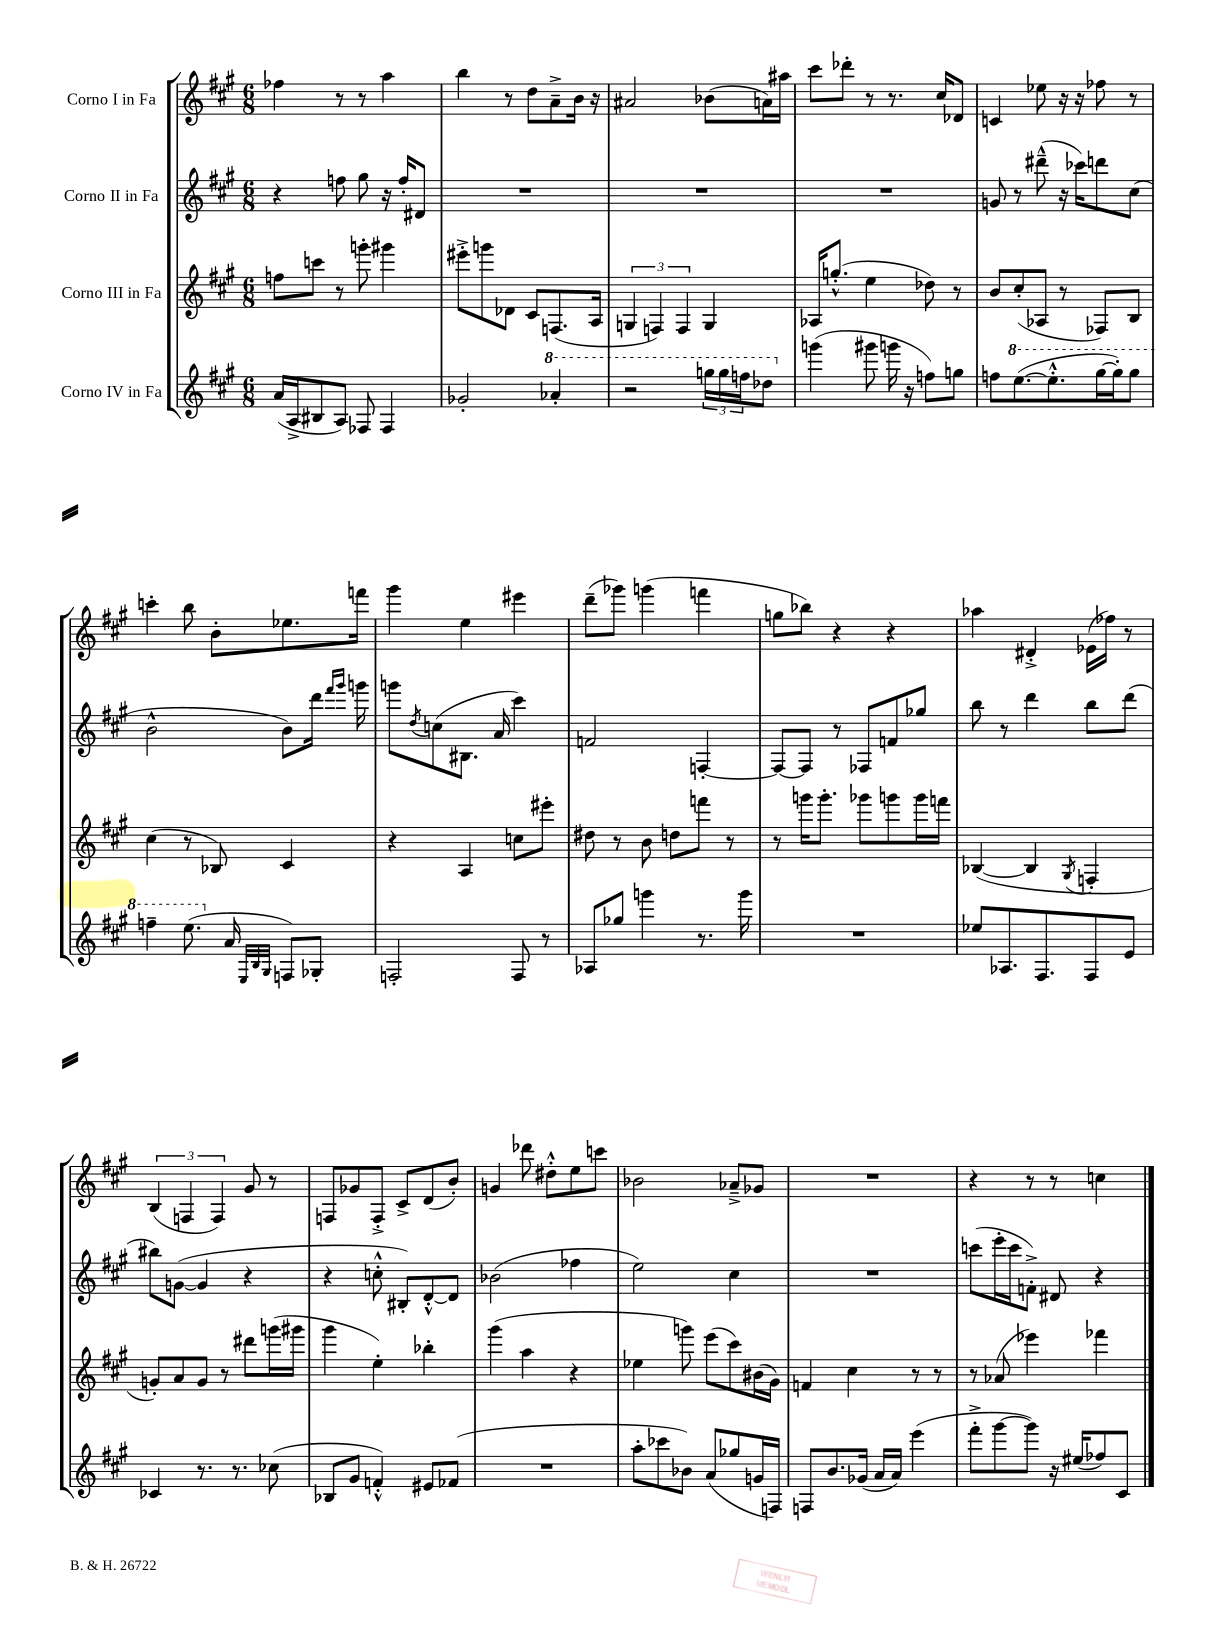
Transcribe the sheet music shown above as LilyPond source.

<<
\new StaffGroup <<
\new Staff = "s0" \with { instrumentName = "Corno I in Fa" } {
    \clef treble \key a \major \numericTimeSignature \time 6/8
    fes''4 r8 r8 a''4 |
    b''4 r8 d''8 a'8---> b'16 r16 |
    ais'2 bes'8( a'16) ais''16 |
    cis'''8 des'''8-. r8 r8. cis''16 des'8 |
    c'4 ees''8 r16 r16 fes''8 r8 |
    c'''4-. b''8 b'8-. ees''8. f'''16 |
    gis'''4 e''4 eis'''4 |
    d'''8--( ges'''8) g'''4( f'''4 |
    g''8 bes''8) r4 r4 |
    aes''4 dis'4-.-> ees'16( fes''16) r8 |
    \tuplet 3/2 { b4( f4 f4) } gis'8 r8 |
    f8 ges'8 f8-.-> cis'8-> d'8( b'8-.) |
    g'4 des'''8 dis''8-.-^ e''8 c'''8 |
    bes'2 aes'8---> ges'8 |
    R2. |
    r4 r8 r8 c''4 \bar "|." |
}
\new Staff = "s1" \with { instrumentName = "Corno II in Fa" } {
    \clef treble \key a \major \numericTimeSignature \time 6/8
    r4 f''8 gis''8 r16 f''16-. dis'8 |
    R2. |
    R2. |
    R2. |
    g'8 r8 dis'''8---^( r16 ces'''16) d'''8 cis''8( |
    b'2-^ b'8) d'''16 \grace { fis'''16 gis'''16 } g'''16 |
    g'''8 \acciaccatura { d''8 } c''8( bis8. a'16 cis'''4) |
    f'2 f4~-. |
    f8~ f8 r8 fes8 f'8 ges''8 |
    b''8 r8 d'''4 b''8 d'''8( |
    bis''8) g'8~( g'4 r4 |
    r4 c''8-.-^ bis8-.) d'8~-.-^ d'8 |
    bes'2( fes''4 |
    e''2) cis''4 |
    R2. |
    c'''8( e'''16-. c'''16 f'8-.->) dis'8 r4 \bar "|." |
}
\new Staff = "s2" \with { instrumentName = "Corno III in Fa" } {
    \clef treble \key a \major \numericTimeSignature \time 6/8
    f''8 c'''8 r8 g'''8-. gis'''4 |
    eis'''8-.-> g'''8 des'8 cis'8 f8.( a16 |
    \tuplet 3/2 { g4 f4) f4 } g4 |
    aes16 g''8.-.-^( e''4 des''8) r8 |
    b'8 cis''8-.( aes8 r8 fes8) b8 |
    cis''4( r8 bes8) cis'4 |
    r4 a4 c''8 eis'''8-. |
    dis''8 r8 b'8 d''8 f'''8 r8 |
    r8 g'''16 g'''8.-. ges'''8 g'''8 g'''16 f'''16 |
    bes4~( bes4 \acciaccatura { gis8 } f4-. |
    g'8-.) a'8 g'8 r8 dis'''8 g'''16( gis'''16 |
    gis'''4 e''4-.) bes''4-. |
    gis'''4( a''4 r4 |
    ees''4 g'''8) e'''8( cis'''8) bis'16( gis'16) |
    f'4 cis''4 r8 r8 |
    r8 aes'8( ees'''4) fes'''4 \bar "|." |
}
\new Staff = "s3" \with { instrumentName = "Corno IV in Fa" } {
    \clef treble \key a \major \numericTimeSignature \time 6/8
    a'16( a16-> bis8 a8) fes8 fes4 |
    ges'2-. \ottava #1 aes''4-. |
    r2 \tuplet 3/2 { g'''16 g'''16 f'''16 } des'''8 \ottava #0 |
    g'''4( gis'''8 g'''16 r16 f''8) g''8 |
    f''8 \ottava #1 e'''8.~( e'''8.-.-^ gis'''16~ gis'''16-.) gis'''8 |
    f'''4-- e'''8.( \ottava #0 a'16 \grace { e32 b32 gis32 } f8) ges8-. |
    f2-. f8 r8 |
    aes8 ges''8 g'''4 r8. g'''16 |
    R2. |
    ees''8 aes8. fis8. fis8 e'8 |
    ces'4 r8. r8. ces''8( |
    bes8 gis'8 f'4-.-^) eis'8 fes'8( |
    R2. |
    a''8-. ces'''8 bes'8) a'8( ges''8 g'16 f16) |
    f8 b'8. ges'16( a'16 a'16) e'''4( |
    fis'''8-.-> gis'''8~ gis'''8) r16 eis''16( fes''8) cis'8 \bar "|." |
}
>>
>>
\layout { \context { \Score \remove "Bar_number_engraver" } }
